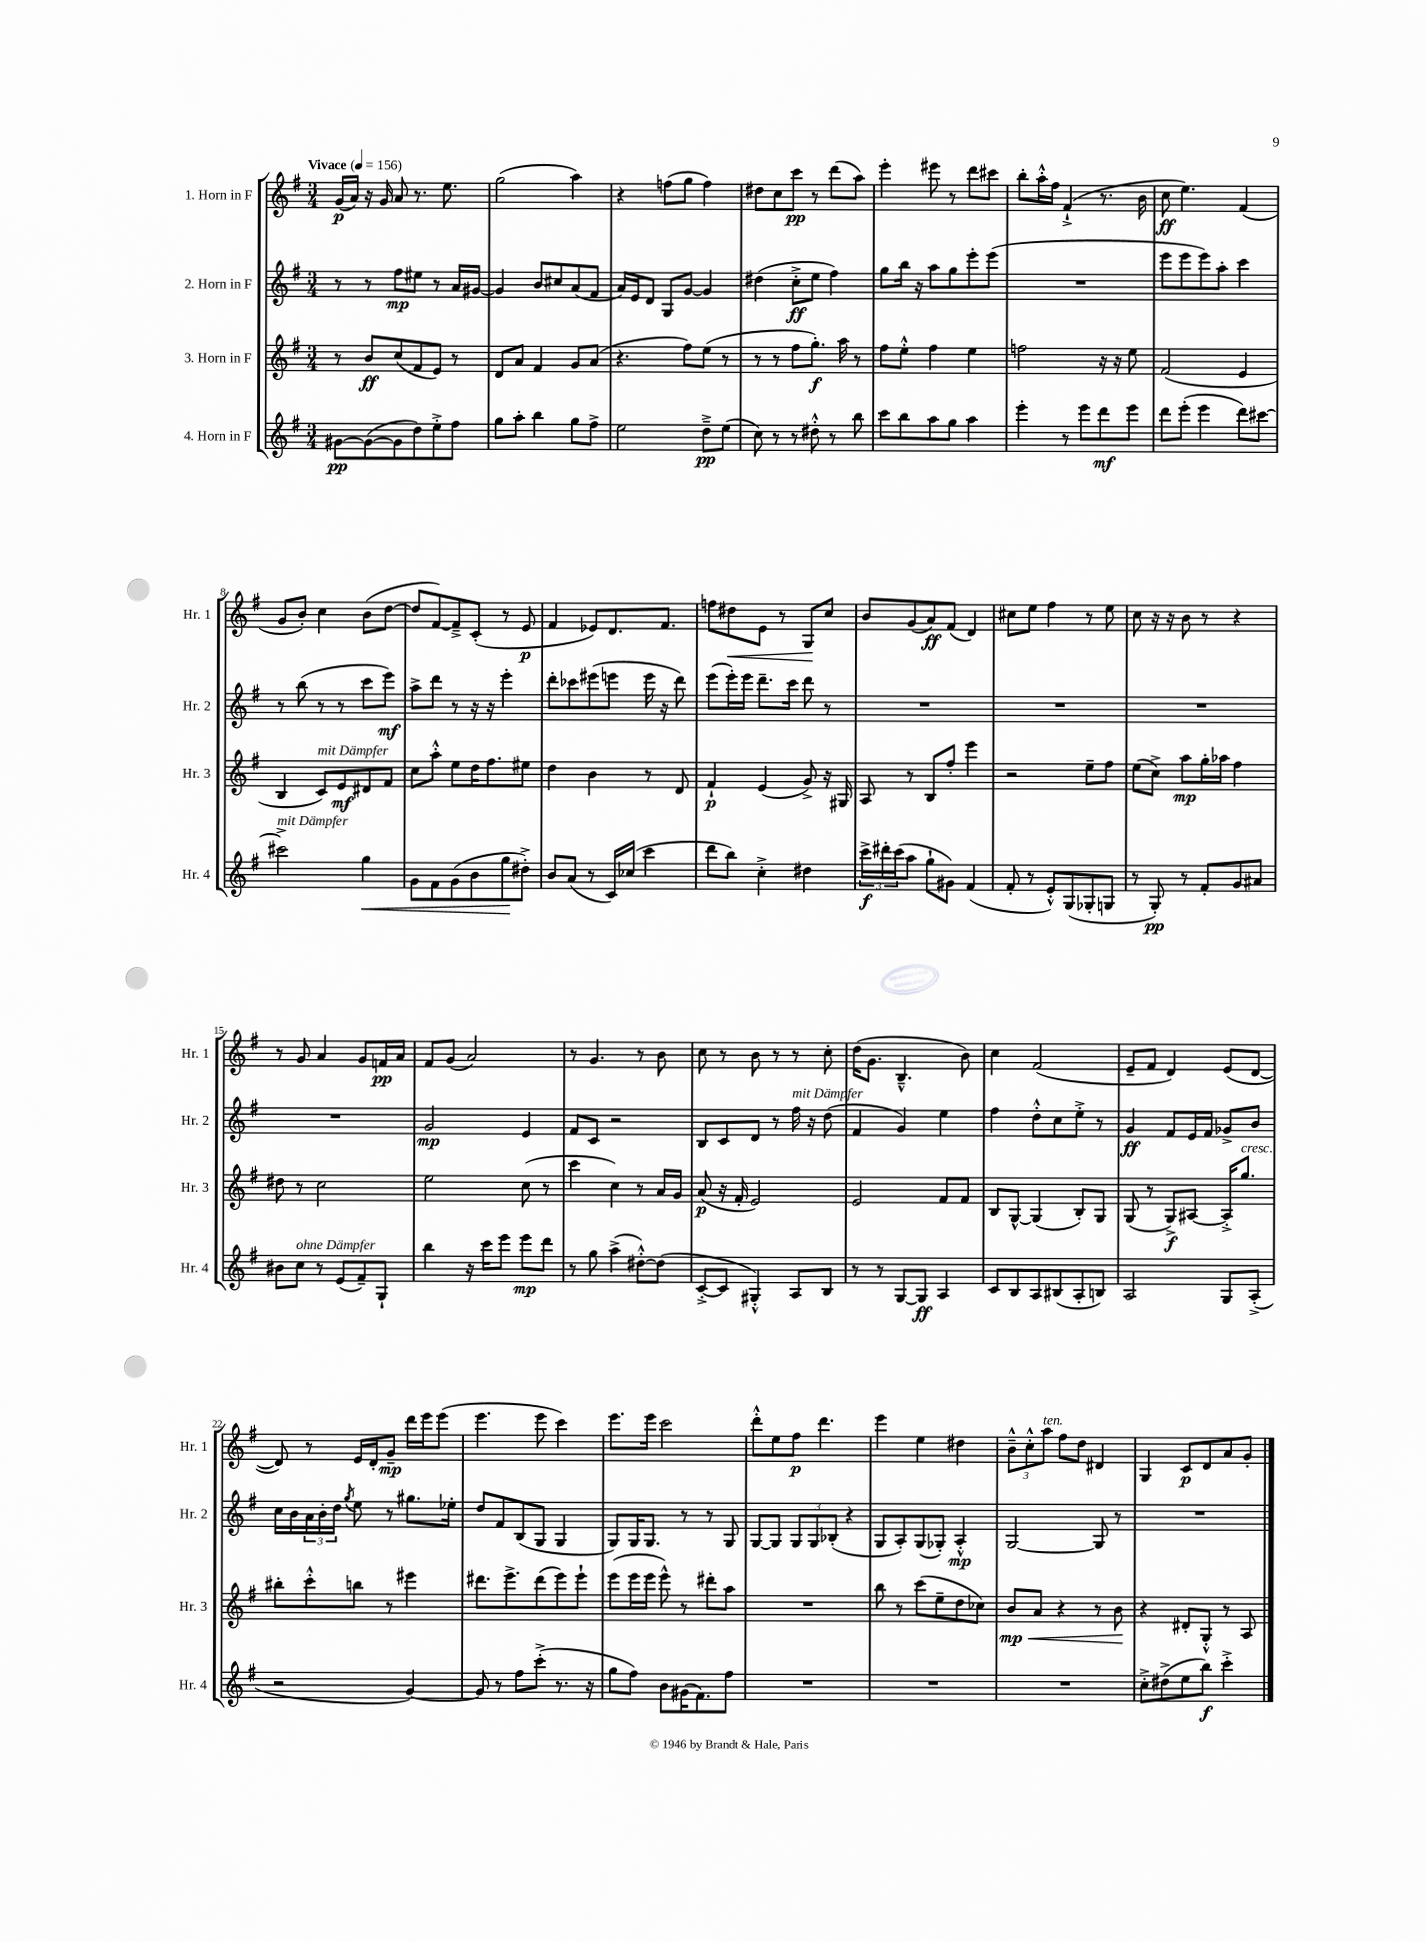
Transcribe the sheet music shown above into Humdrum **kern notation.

**kern	**kern	**kern	**kern
*staff4	*staff3	*staff2	*staff1
*clefG2	*clefG2	*clefG2	*clefG2
*k[f#]	*k[f#]	*k[f#]	*k[f#]
*M3/4	*M3/4	*M3/4	*M3/4
*MM156	*MM156	*MM156	*MM156
[8g#\L	8r	8r	(16g/LL
.	.	.	16a/JJ)
(8g#\_	8b/L	8r	16r
.	.	.	16g/
8g#\]	(8cc/	8ff#\L	8a/
8dd\)	8f#/	8ee#\J	8.r
8ee'^\	8e/J)	8r	.
.	.	.	8.ee\
8ff#\J	8r	16a/LL	.
.	.	[16g#/JJ	.
=	=	=	=
8gg\L	8d/L	4g#/]	(2gg\
8aa'\J	8a/J	.	.
4bb\	4f#/	8b/L	.
.	.	8cc#/	.
8gg\L	8g/L	(8a/	4aa\)
8ff#^\J	(8a/J	8f#/J	.
=	=	=	=
2ee\	4.r	16a/LL)	4r
.	.	16e/J	.
.	.	8d/J	.
.	.	8G/L	(8ff\L
.	8ff#\L)	[8g/J	8gg\J
8dd~^\L	(8ee\J	4g/]	4ff\)
(8ee\J	8r	.	.
=	=	=	=
8cc\)	8r	(4dd#\	8dd#\L
8r	8r	.	8cc\
8r	8ff#\L	8cc'^\L	8ccc\J
8dd#'^^\	8.gg'\J)	8ee\J	8r
8r	.	4ff#\)	(8ddd\L
.	16aa\	.	.
8bb\	8r	.	8aa\J)
=	=	=	=
8ccc\L	8ff#\L	8gg\L	4eee'\
8bb\	8ee'^^\J	16bb\Jk	.
.	.	16r	.
8aa\	4ff#\	8aa\L	8eee#\
8gg\J	.	8gg\	8r
4aa\	4ee\	8eee'\	8ddd\L
.	.	(8eee\J	8ccc#\J
=	=	=	=
4eee'\	2ff\	2.r	8bb'\L
.	.	.	16aa'^^\L
.	.	.	16ff#\JJ
8r	.	.	(4f#`^/
8eee\L	.	.	.
8ddd\	16r	.	8.r
.	16r	.	.
8eee\J	8ee\	.	.
.	.	.	16b\
=	=	=	=
8ddd\L	(2f#/	8eee\L	8cc\
(8eee'\J	.	8eee\	4.ee\)
4eee\	.	8eee\)	.
.	.	8aa'\J	.
8ddd\L)	4e/	4ccc\	(4f#/
[8ccc#\J	.	.	.
=	=	=	=
2ccc#^\]	4B/	8r	8g/L
.	.	(8bb\	8b'/J)
.	8c/L)	8r	4cc\
.	8e/	8r	.
4gg\	8d#/	8ccc\L	(8b\L
.	8f#/J	8eee\J)	[8dd\J
=	=	=	=
8g\L	8cc\L	8aa^\L	8dd/]L
8f#\	8aa'^^\J	8ddd\J	[8f#/)
(8g\	8ee\L	8r	8f#~^/]
8b\	16dd\K	16r	(8c'/J
.	8.ff#\	16r	.
8gg\	.	4eee'\	8r
8dd#'^\J)	8ee#\J	.	8e/
=	=	=	=
8b/L	4dd\	8ddd'\L	4f#/
(8a/J	.	8ccc-\	.
8r	4b\	(8eee#\	8e-/L)
16c/LL)	.	8eee\J	8.d/
(16cc-/JJ	.	.	.
4ccc\	8r	16eee\	.
.	.	16r	8.f#/J
.	8d/	8ddd\)	.
=	=	=	=
8ddd\L	4f#`/	(8eee\L	8ff\L
8bb\J)	.	16eee'\L)	8dd#\
.	.	16eee\JJ	.
4cc'^\	(4e/	8.ddd~\L	8e\J
.	.	.	8r
.	.	16ccc\Jk	.
4dd#\	8g^/)	8ddd\	8G/L
.	16r	8r	8cc/J
.	16G#/	.	.
=	=	=	=
24ccc^\LL	8A/	2.r	8b/L
24ddd#'\	.	.	.
(24ccc\J	.	.	.
8aa\J	8r	.	(8g/
8gg`\L	8B/L	.	8a/)
8g#\J)	8ff#'/J	.	(8f#/J
(4f#/	4eee\	.	4d/)
=	=	=	=
8f#'/	2r	2.r	8cc#\L
8r	.	.	8ee\J
8e'^^/L)	.	.	4ff#\
(8G/	.	.	.
8G-'/	8ee~\L	.	8r
8G/J	8ff#\J	.	8ee\
=	=	=	=
8r	(8ee\L	2.r	8cc\
8G'/)	8cc^\J)	.	16r
.	.	.	16r
8r	8aa\L	.	8b\
8f#'/L	16gg'\L	.	8r
.	16aa-\JJ	.	.
8g/	4ff#\	.	4r
8a#/J	.	.	.
=	=	=	=
8b#\L	8dd#\	2.r	8r
8cc\J	8r	.	8g/
8r	2cc\	.	4a/
(8e/L	.	.	.
8f#~/)	.	.	8g/L
8G`/J	.	.	16f/L
.	.	.	16a/JJ
=	=	=	=
4bb\	2ee\	2g/	8f#/L
.	.	.	(8g/J
16r	.	.	2a/)
16ccc\LK	.	.	.
8eee\J	.	.	.
8eee\L	(8cc\	4e/	.
8ddd\J	8r	.	.
=	=	=	=
8r	4ccc\	8f#/L	8r
8gg\	.	8c/J	4.g/
(4aa^\	4cc\)	2r	.
[8dd#'^^\L)	8r	.	8r
(8dd#\]J	16a/LL	.	8b\
.	16g/JJ	.	.
=	=	=	=
[8c'^/L	(8a/	8B/L	8cc\
8c/]J	16r	8c/	8r
.	16f#'/	.	.
4G#'^^/)	2e/)	8d/J	8b\
.	.	8r	8r
8A/L	.	16ff#\	8r
.	.	16r	.
8B/J	.	(8dd\	8cc'\
=	=	=	=
8r	2e/	4f#/	(16dd\LK
.	.	.	8.g\J
8r	.	.	.
[8G/L	.	4g/)	4.B~^^/
8G/]J	.	.	.
4A/	8f#/L	4ee\	.
.	8f#/J	.	8b\)
=	=	=	=
8c/L	8B/L	4ff#\	4cc\
8B/	[8G^^/J	.	.
8A/	(4G/]	8dd'^^\L	(2f#/
(8B#/	.	8cc\	.
8A'/	8B'/L)	8ee'^\J	.
8B/J)	8G/J	8r	.
=	=	=	=
2A/	(8G/	4g/	8e~/L
.	8r	.	8f#/J
.	8G^/L)	8f#/L	4d/)
.	[8A#/J	16e/L	.
.	.	16f#/JJ	.
8G/L	16A#'^/]LK	8g-^/L	(8e/L
.	8.gg/J	.	.
(8A'^/J	.	8b/J	[8d/J
=	=	=	=
2r	8bb#'\L	16cc\LL	8d/])
.	.	16b\	.
.	8ccc'^^\	24a\	8r
.	.	24b'\	.
.	.	24dd\JJ	.
.	.	8qgg/	.
.	8bb\J	8ee\	16e/LL
.	.	.	16d'/J
.	8r	8r	8g~/J
[4g/)	4eee#\	8.gg#\L	16ddd\LL
.	.	.	16eee\J
.	.	.	(8eee\J
.	.	16ee-'\Jk	.
=	=	=	=
8g/]	8.ddd#\L	8dd/L	4.eee\
8r	.	8f#/	.
.	8.eee^\	.	.
8ff#\L	.	(8B/	.
(8ccc'^\J	(8ddd#\	8G/J	8eee\
8.r	8eee\)	4G/	4ccc\)
.	8eee`\J	.	.
16r	.	.	.
=	=	=	=
8gg\L	(8eee\L	8G/L)	8.eee\L
8ff#\J)	16eee\L	16G/K	.
.	16eee\JJ	8.G/J	16eee\Jk
8b\L	8eee^^\)	.	2ccc\
(16g#\K	8r	8r	.
8.f#\)	.	.	.
.	8ddd#'\L	8r	.
8ff#\J	8aa\J	8G/	.
=	=	=	=
2.r	2.r	[8G/L	8ddd'^^\L
.	.	8G/]J	8ee\
.	.	12G/L	8ff#\J
.	.	12G/	.
.	.	.	4.ddd\
.	.	(12B-'/J	.
.	.	4r	.
=	=	=	=
2.r	8bb\	8G/L	4eee\
.	8r	8A'/)	.
.	(8ccc\L	(8G/	4ee\
.	8ee~\	8G-'/J)	.
.	8dd\	4A'^^/	4dd#\
.	8cc-\J)	.	.
=	=	=	=
2.r	8b/L	[2G/	12b~^^\L
.	.	.	12cc'^^\
.	8a/J	.	.
.	.	.	12aa\J
.	4r	.	8ff#\L
.	.	.	8dd\J
.	8r	8G/]	4d#/
.	8b\	8r	.
=	=	=	=
8cc'^\L	4r	2.r	4G/
(8dd#^\	.	.	.
8ee\	8d#'/L	.	8c/L
8bb\J)	8G'^^/J	.	8d/
4ccc'^\	8r	.	8a/
.	8A/	.	8g'/J
==	==	==	==
*-	*-	*-	*-
